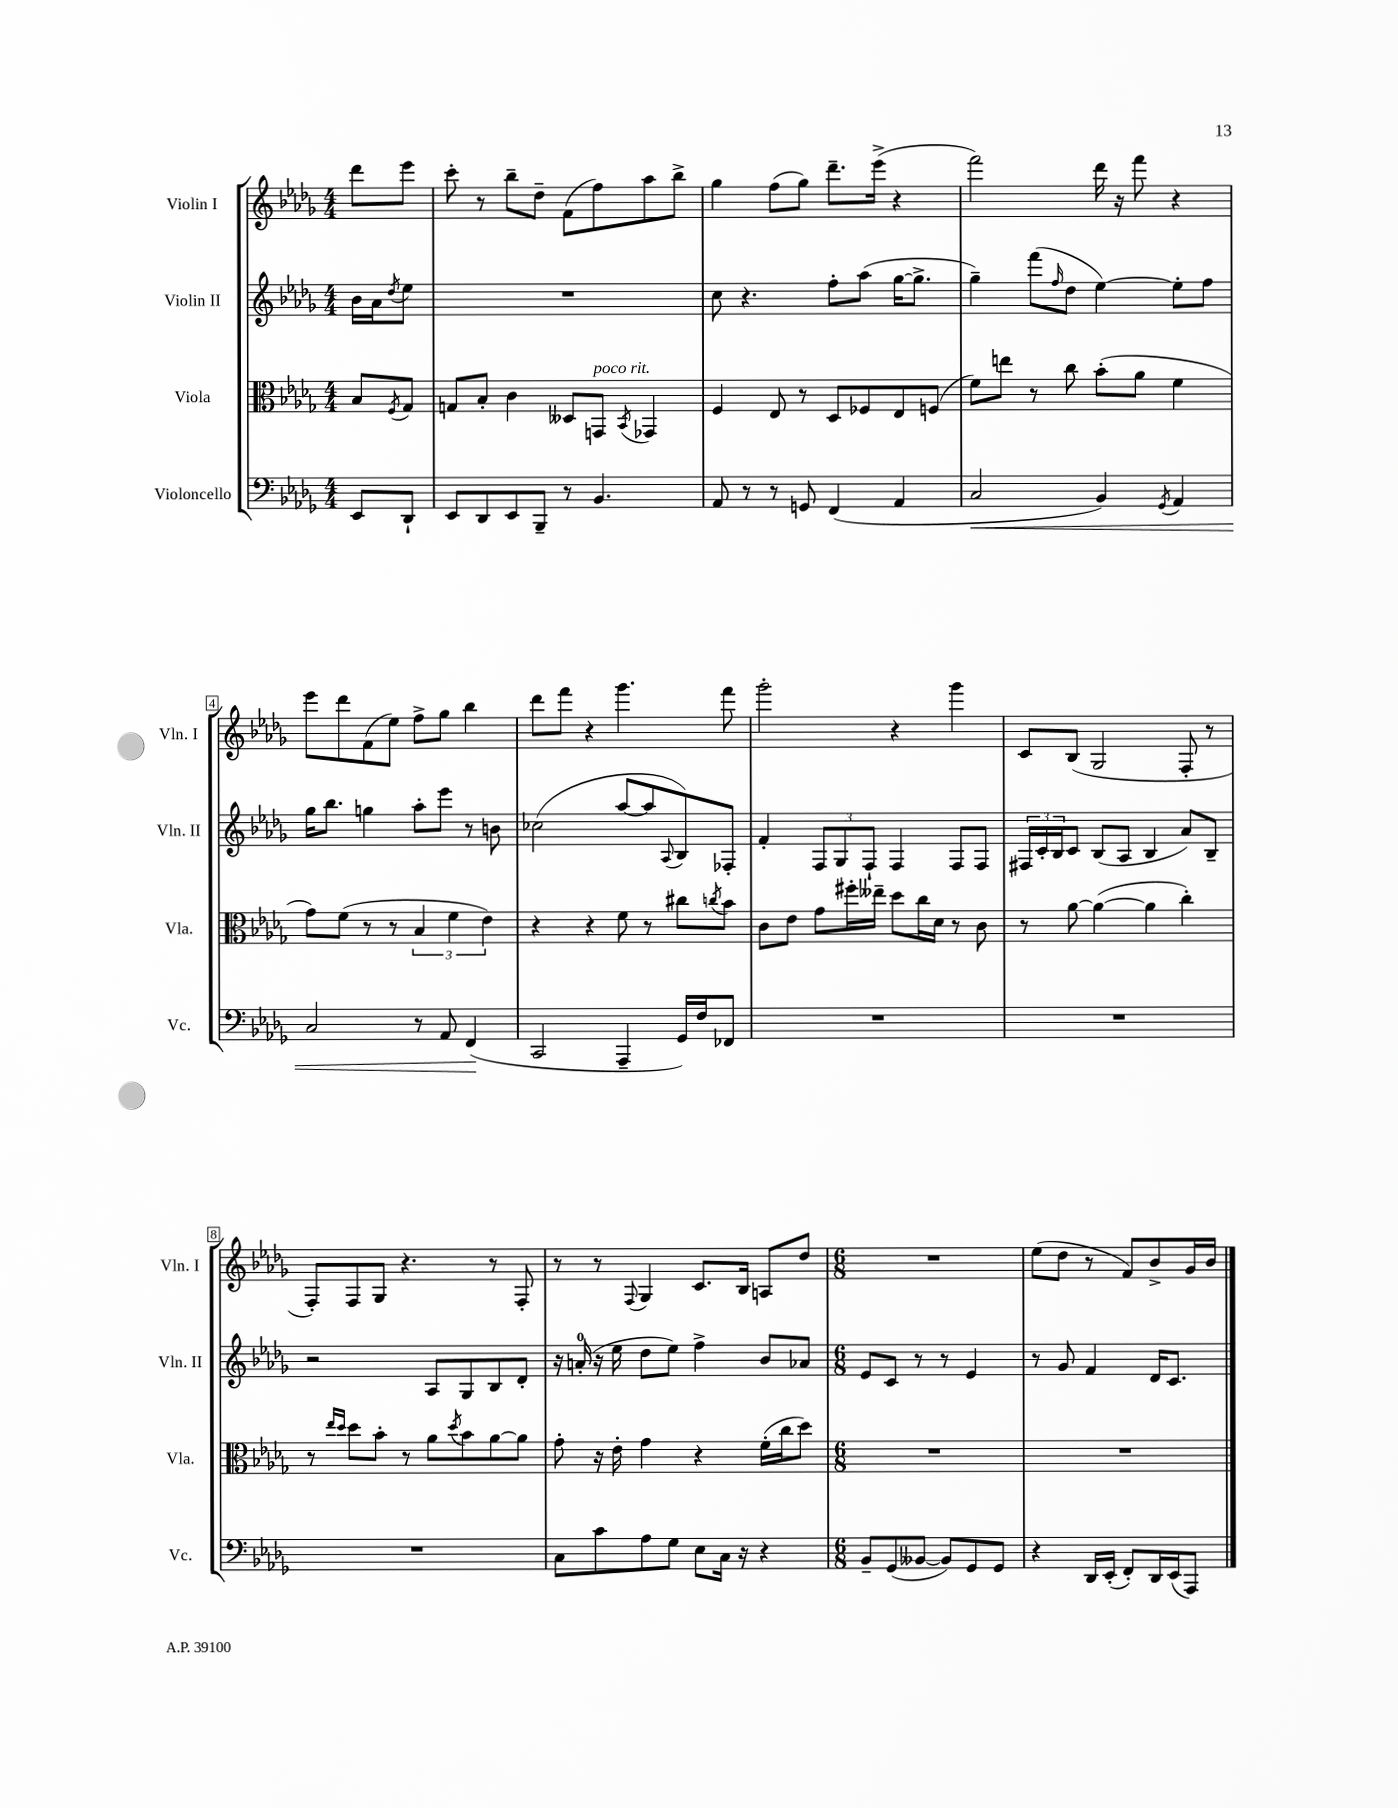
<<
\new StaffGroup <<
\new Staff = "s0" \with { instrumentName = "Violin I" shortInstrumentName = "Vln. I" } {
    \clef treble \key des \major \numericTimeSignature \time 4/4 \partial 4
    des'''8 ees'''8 |
    c'''8-. r8 bes''8-- des''8-- f'8( f''8) aes''8 bes''8-> |
    ges''4 f''8( ges''8) des'''8.-- ees'''16->( r4 |
    f'''2) des'''16 r16 f'''8 r4 |
    ees'''8 des'''8 f'8( ees''8) f''8-> ges''8 bes''4 |
    des'''8 f'''8 r4 ges'''4. f'''8 |
    ges'''2-. r4 ges'''4 |
    c'8 bes8( ges2 f8-. r8 |
    f8-.) f8 ges8 r4. r8 f8-. |
    r8 r8 \appoggiatura { f8 } ges4 c'8. bes16 a8 des''8 |
    \numericTimeSignature \time 6/8 R2. |
    ees''8( des''8 r8 f'8) bes'8-> ges'16 bes'16 \bar "|." |
}
\new Staff = "s1" \with { instrumentName = "Violin II" shortInstrumentName = "Vln. II" } {
    \clef treble \key des \major \numericTimeSignature \time 4/4 \partial 4
    bes'16 aes'16 \acciaccatura { des''8 } ees''8 |
    R1 |
    c''8 r4. f''8-. aes''8( ges''16~ ges''8.-> |
    ges''4--) f'''8( \grace { f''16 } des''8 ees''4~) ees''8-. f''8 |
    ges''16 bes''8. g''4 aes''8-. ees'''8 r8 b'8 |
    ces''2( aes''8~ aes''8 \appoggiatura { aes8 } bes8) fes8-. |
    f'4-. \tuplet 3/2 { f8 ges8 f8-! } f4 f8 f8 |
    \tuplet 3/2 { fis16 c'16-. bes16 } c'8 bes8( aes8 bes4 aes'8) bes8-- |
    r2 aes8 ges8 bes8 des'8-. |
    r16 a'16-0-.( r16 ees''16 des''8 ees''8) f''4-> bes'8 aes'8 |
    \numericTimeSignature \time 6/8 ees'8 c'8 r8 r8 ees'4 |
    r8 ges'8 f'4 des'16 c'8. \bar "|." |
}
\new Staff = "s2" \with { instrumentName = "Viola" shortInstrumentName = "Vla." } {
    \clef alto \key des \major \numericTimeSignature \time 4/4 \partial 4
    bes8 \acciaccatura { f8 } ges8 |
    g8 bes8-. c'4 deses8 g,8^\markup { \italic "poco rit." } \acciaccatura { bes,8 } ges,4 |
    f4 ees8 r8 des8 fes8 ees8 f8( |
    f'8) e''8 r8 c''8 bes'8-.( aes'8 f'4 |
    ges'8) f'8( r8 r8 \tuplet 3/2 { bes4 f'4 ees'4) } |
    r4 r4 f'8 r8 cis''8 \acciaccatura { c''8 } bes'8 |
    c'8 ees'8 ges'8 fis''16-. eeses''16-- des''8 c''16 des'16 r8 c'8 |
    r8 aes'8~ aes'4~( aes'4 c''4-.) |
    r8 \grace { ees''16 des''16 } des''8 bes'8-. r8 aes'8 \acciaccatura { des''8 } bes'8 aes'8~ aes'8 |
    ges'8-. r16 ees'16-. ges'4 r4 f'16-.( c''16 des''8) |
    \numericTimeSignature \time 6/8 R2. |
    R2. \bar "|." |
}
\new Staff = "s3" \with { instrumentName = "Violoncello" shortInstrumentName = "Vc." } {
    \clef bass \key des \major \numericTimeSignature \time 4/4 \partial 4
    ees,8 des,8-! |
    ees,8 des,8 ees,8 bes,,8-- r8 bes,4. |
    aes,8 r8 r8 g,8 f,4( aes,4 |
    c2\< bes,4) \acciaccatura { ges,8 } aes,4 |
    c2 r8 aes,8 f,4\!( |
    c,2 aes,,4-- ges,16) f16 fes,8 |
    R1 |
    R1 |
    R1 |
    c8 c'8 aes8 ges8 ees8 c16 r16 r4 |
    \numericTimeSignature \time 6/8 bes,8-- ges,8( beses,8~ beses,8) ges,8 ges,8 |
    r4 des,16 ees,16-.( f,8-.) des,16 ees,16( aes,,8) \bar "|." |
}
>>
>>
\layout { \context { \Score \override BarNumber.stencil = #(make-stencil-boxer 0.1 0.3 ly:text-interface::print) } }
